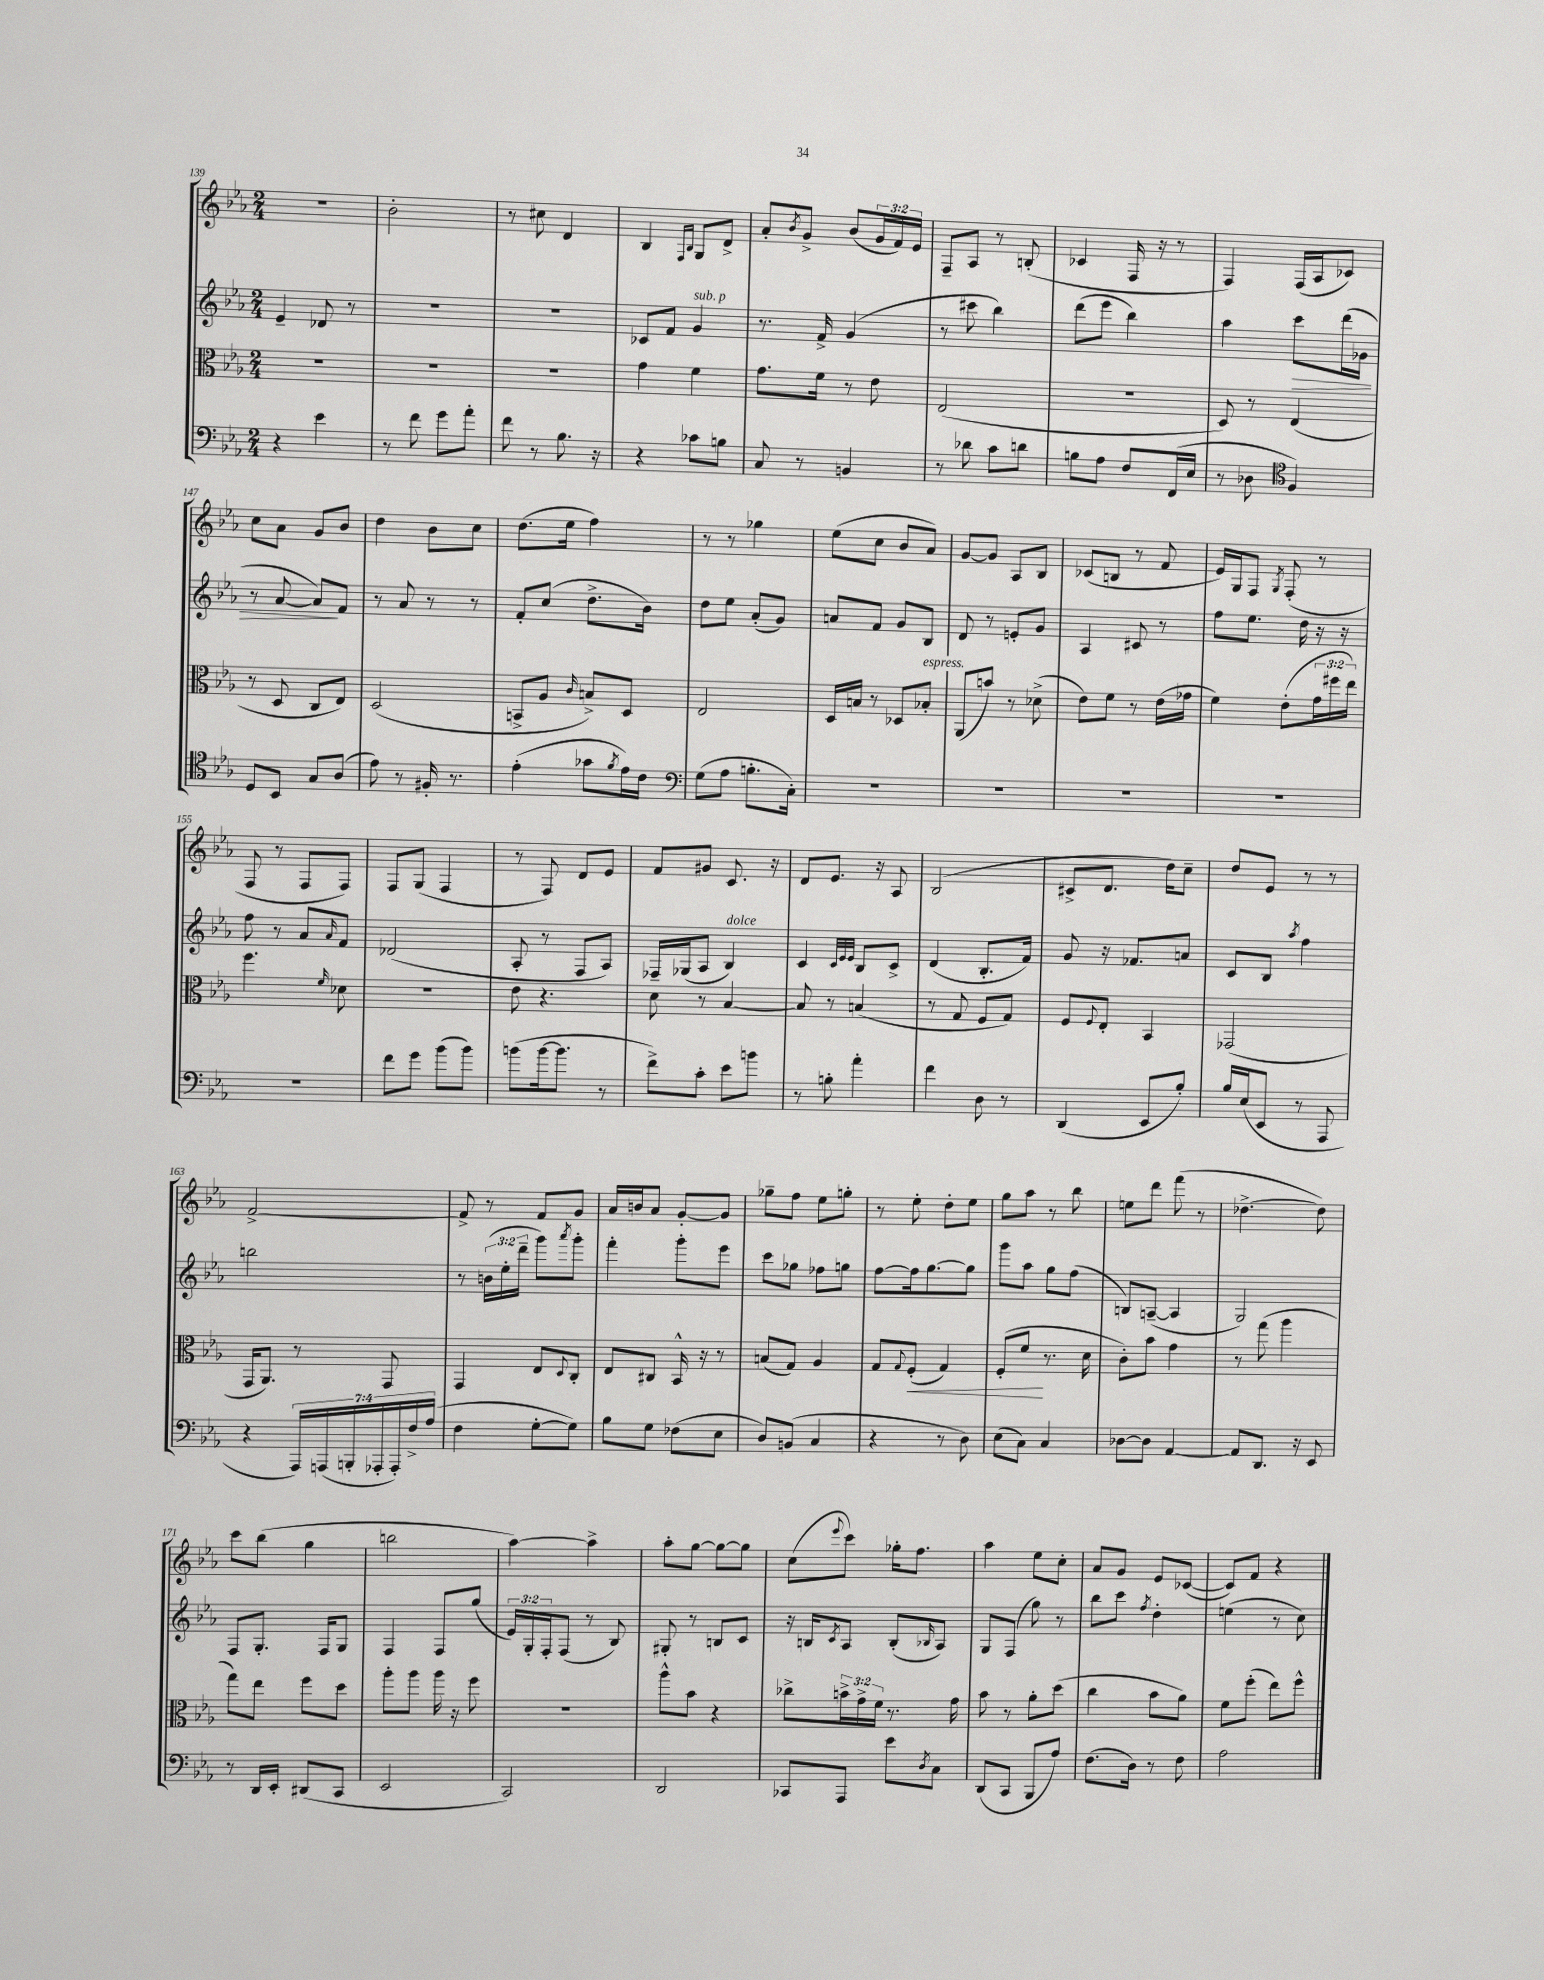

**kern	**kern	**dynam	**kern	**dynam	**kern
*part4	*part3	*part3	*part2	*part2	*part1
*staff4	*staff3	*staff3	*staff2	*staff2	*staff1
*clefF4	*clefC3	*	*clefG2	*	*clefG2
*k[b-e-a-]	*k[b-e-a-]	*	*k[b-e-a-]	*	*k[b-e-a-]
*M2/4	*M2/4	*	*M2/4	*	*M2/4
=139	=139	=139	=139	=139	=139
4r	2r	.	4e-~/	.	2r
4e-\	.	.	8d-X/	.	.
.	.	.	8r	.	.
=140	=140	=140	=140	=140	=140
8r	2r	.	2r	.	2b-'\
8f\	.	.	.	.	.
8g\L	.	.	.	.	.
8a-'\J	.	.	.	.	.
=141	=141	=141	=141	=141	=141
8f\	2r	.	2r	.	8r
8r	.	.	.	.	8cc#X\
8.B-\	.	.	.	.	4d/
16r	.	.	.	.	.
=142	=142	=142	=142	=142	=142
4r	4g\	.	8c-X/L	.	4B-/
.	.	.	8f/J	.	.
.	.	.	.	.	16qqF/LL
.	.	.	.	.	16qqB-/JJ
!	!	!	!LO:TX:a:i:t=sub. p	!	!
8c-X\L	4f\	.	4g/	.	8G/L
8Bn\J	.	.	.	.	8d^/J
=143	=143	=143	=143	=143	=143
8C/	8.g\L	.	8.r	.	8a-'/L
.	.	.	.	.	8qb-/
8r	.	.	.	.	8g^/J
.	16f\Jk	.	16f^/	.	.
4BBn/	8r	.	(4g/	.	(8b-/L
.	8e-\	.	.	.	24g/L
.	.	.	.	.	24f/)
.	.	.	.	.	24e-/JJ
=144	=144	=144	=144	=144	=144
8r	(2E-/	.	8r	.	8F~/L
8d-X\	.	.	8ccc#X\	.	8A-/J
8c\L	.	.	4bb-\)	.	8r
8dn\J	.	.	.	.	(8Bn'/
=145	=145	=145	=145	=145	=145
8Bn\L	2r	.	(8ddd\L	.	4c-X/
8A-\J	.	.	8eee-\J	.	.
8F/L	.	.	4bb-\)	.	16F/
.	.	.	.	.	16r
(16FF/L	.	.	.	.	8r
16E-/JJ	.	.	.	.	.
=146	=146	=146	=146	=146	=146
8r	8D/)	.	4aa-\	.	4F/)
8D-X\	8r	.	.	.	.
*clefC4	*	*	*	*	*
!	!	!	!	!LO:HP:b	!
4F/)	(4E-/	.	8ccc\L	>	(16F/LL
.	.	.	.	.	16A-/J
.	.	.	(16ddd\L	.	8c-X/J)
.	.	.	16g-X\JJ	.	.
!!LO:LB:g=z
=147	=147	=147	=147	=147	=147
8D/L	8r	.	8r	.	8cc\L
8BB-/J	8D/	.	[8a-/	.	8a-\J
8G/L	8C/L	.	8a-/L])	.	8g/L
(8A-/J	8E-/J)	.	8f/J	]	8b-/J
=148	=148	=148	=148	=148	=148
8e-\)	(2D/	.	8r	.	4dd\
8r	.	.	8a-/	.	.
16F#X'/	.	.	8r	.	8b-\L
8.r	.	.	.	.	.
.	.	.	8r	.	8cc\J
=149	=149	=149	=149	=149	=149
(4e-'\	8BBn^/L	.	8f'/L	.	(8.dd\L
.	8A-/J	.	(8cc/J	.	.
.	.	.	.	.	16ee-\Jk
.	16qqc/	.	.	.	.
8g-X\L	8Bn^/L)	.	8.dd^\L	.	4ff\)
8qf/	.	.	.	.	.
16e-\L)	8D/J	.	.	.	.
16c\JJ	.	.	16b-\Jk)	.	.
=150	=150	=150	=150	=150	=150
*clefF4	*	*	*	*	*
(8G\L	2E-/	.	8dd\L	.	8r
8A-\J	.	.	8ee-\J	.	8r
8.Bn'\L	.	.	(8a-'/L	.	4gg-X\
.	.	.	8g/J)	.	.
16C'\Jk)	.	.	.	.	.
=151	=151	=151	=151	=151	=151
2r	16D/LL	.	8an/L	.	(8ee-\L
.	16Bn/JJ	.	.	.	.
.	8r	.	8f/J	.	8cc\J
.	8D-X/L	.	8g/L	.	8b-/L
!	!LO:TX:a:i:t=espress.	!	!	!	!
.	8B-X'/J	.	8B-/J	.	8a-/J)
=152	=152	=152	=152	=152	=152
2r	(8AA-/L	.	8d/	.	[8g/L
.	8bn/J)	.	8r	.	8g/J]
.	8r	.	8en'/L	.	8A-/L
.	(8d-X^\	.	8g/J	.	8B-/J
=153	=153	=153	=153	=153	=153
2r	8e-\L)	.	4A-/	.	(8c-X/L
.	8f\J	.	.	.	8Bn/J
.	8r	.	8c#X/	.	8r
.	(16e-\LL	.	8r	.	8f/
.	16g-X\JJ	.	.	.	.
=154	=154	=154	=154	=154	=154
2r	4f\)	.	8ff\L	.	16e-/LL)
.	.	.	.	.	16G/J
.	.	.	8.ee-\J	.	8F/J
.	.	.	.	.	8qG/
.	(8e-'\L	.	.	.	(8F'/
.	.	.	16dd\	.	.
.	24g\L	.	16r	.	8r
.	24ff#X\	.	.	.	.
.	.	.	16r	.	.
.	24ee-\JJ)	.	.	.	.
!!LO:LB:g=z
=155	=155	=155	=155	=155	=155
2r	4.ff\	.	8ff\	.	8F/
.	.	.	8r	.	8r
.	.	.	8a-/L	.	8F/L
.	16qqf/	.	16qqa-/	.	.
.	8d-X\	.	8f/J	.	8F/J)
=156	=156	=156	=156	=156	=156
8f\L	2r	.	(2d-X/	.	8F/L
8g\J	.	.	.	.	(8G/J
(8b-\L	.	.	.	.	4F/
8b-\J)	.	.	.	.	.
=157	=157	=157	=157	=157	=157
(8bn\L	8e-\	.	8A-'/	.	8r
[16b\k	4.r	.	8r	.	8F/)
8.b\J]	.	.	.	.	.
.	.	.	8F/L	.	8d/L
8r	.	.	8A-/J)	.	8e-/J
=158	=158	=158	=158	=158	=158
8f^\L)	8d\	.	16F-X~/LL	.	8f/L
.	.	.	(16G-X/J	.	.
8c'\J	8r	.	8A-/J	.	8g#X/J
!	!	!	!LO:TX:a:i:t=dolce	!	!
8e-\L	[4B-/	.	4B-/)	.	8.c/
8bn\J	.	.	.	.	.
.	.	.	.	.	16r
=159	=159	=159	=159	=159	=159
8r	8B-/]	.	4c/	.	8d/L
8Bn'\	8r	.	.	.	8.e-/J
.	.	.	32qqc/LLL	.	.
.	.	.	32qqe-/	.	.
.	.	.	32qqe-/JJJ	.	.
4a-'\	(4Bn/	.	8B-/L	.	.
.	.	.	.	.	16r
.	.	.	8c^/J	.	8A-/
=160	=160	=160	=160	=160	=160
4f\	8r	.	(4d/	.	(2B-/
.	8G/	.	.	.	.
8D\	8F/L	.	8.B-'/L	.	.
8r	8G/J)	.	.	.	.
.	.	.	16f/Jk)	.	.
=161	=161	=161	=161	=161	=161
(4DD/	8F/L	.	8g/	.	8c#X^/L
.	8qqF/	.	.	.	.
.	8E-'/J	.	16r	.	8.d/J
.	.	.	8.f-X/L	.	.
8EE-/L	4BB-/	.	.	.	.
.	.	.	.	.	16dd\KL)
8B-'/J)	.	.	8an/J	.	8cc~\J
=162	=162	=162	=162	=162	=162
16B-/LL	(2GG-X/	.	8c/L	.	8dd/L
(16E-/J	.	.	.	.	.
8EE-/J	.	.	8B-/J	.	8e-/J
.	.	.	8qaa-/	.	.
8r	.	.	4ff\	.	8r
8AAA-/	.	.	.	.	8r
!!LO:LB:g=z
=163	=163	=163	=163	=163	=163
4r	16GG/KL	.	2bbn\	.	[2f^/
.	8.AA-/J)	.	.	.	.
28AAA-/LL)	8r	.	.	.	.
(28AAAn/	.	.	.	.	.
28BBBn'/	.	.	.	.	.
28AAA-X'/	.	.	.	.	.
.	8GG/	.	.	.	.
28AAA-'/)	.	.	.	.	.
28F^/	.	.	.	.	.
(28A-/JJ	.	.	.	.	.
=164	=164	=164	=164	=164	=164
4F\	4GG/	.	8r	.	8f^/]
.	.	.	(24bn\LL	.	8r
.	.	.	24ee-'\	.	.
.	.	.	24ddd~\JJ	.	.
[8G'\L	8E-/L	.	8ggg\L)	.	8f/L
.	8qqD/	.	8qaaa-/	.	.
8G\J])	8C'/J	.	8ggg'\J	.	8g/J
=165	=165	=165	=165	=165	=165
8B-\L	8E-/L	.	4fff'\	.	16a-/LL
.	.	.	.	.	16bn/J
8G\J	8C#X/J	.	.	.	8a-/J
(8F-X\L	16BB-^^/	.	8ggg'\L	.	[8g'/L
.	16r	.	.	.	.
8E-\J	8r	.	8eee-\J	.	8g/J]
=166	=166	=166	=166	=166	=166
8D/L)	(8Bn/L	.	8ccc\L	.	8gg-X~\L
(8BBn/J	8G/J)	.	8gg-X\J	.	8ff\J
4C/	4A-/	.	8ff-X\L	.	8ee-\L
.	.	.	8ggn\J	.	8ggn'\J
=167	=167	=167	=167	=167	=167
4r	8G/L	.	[8ff\L	.	8r
.	8qqG/	.	.	.	.
!	!	!LO:HP:b	!	!	!
.	(8F'/J	<	16ff\k]	.	8ee-'\
.	.	.	[8.gg\	.	.
8r	4G/)	.	.	.	8dd'\L
8D\)	.	.	8gg\J]	.	8ee-\J
=168	=168	=168	=168	=168	=168
(8E-\L	(8F'/L	.	8ggg\L	.	8gg\L
8C\J)	8f/J	.	8aa-\J	.	8aa-\J
4C/	8.r	[	8gg\L	.	8r
.	.	.	(8ff\J	.	8bb-\
.	16d\	.	.	.	.
=169	=169	=169	=169	=169	=169
[8D-X\L	8c'\L)	.	8Bn/L)	.	8een\L
8D-\J]	8b-\J	.	([8An~/J	.	8ddd\J
[4AA-/	4g\	.	4A/]	.	(8fff\
.	.	.	.	.	8r
=170	=170	=170	=170	=170	=170
8AA-/L]	8r	.	2G/)	.	[4.dd-X^\
8.DD/J	(8gg\	.	.	.	.
.	4aa-\	.	.	.	.
16r	.	.	.	.	.
8EE-/	.	.	.	.	8dd-\])
!!LO:LB:g=z
=171	=171	=171	=171	=171	=171
8r	8gg\L)	.	8F/L	.	8ccc\L
16DD/LL	8ee-\J	.	8.G'/J	.	(8bb-\J
16EE-'/JJ	.	.	.	.	.
(8DD#X/L	8ff\L	.	.	.	4gg\
.	.	.	16F/KL	.	.
8CC/J	8dd\J	.	8G/J	.	.
=172	=172	=172	=172	=172	=172
2EE-/	8aa-'\L	.	4F/	.	2bbn\
.	8aa-\J	.	.	.	.
.	16aa-\	.	8F/L	.	.
.	16r	.	.	.	.
.	8ff\	.	(8gg/J	.	.
=173	=173	=173	=173	=173	=173
2CC/)	2r	.	24e-/LL)	.	[4aa-\)
.	.	.	24G'/	.	.
.	.	.	24F'/J	.	.
.	.	.	(8F/J	.	.
.	.	.	8r	.	4aa-^\]
.	.	.	8B-/)	.	.
=174	=174	=174	=174	=174	=174
2DD/	8aa-^^\L	.	8G#X'/	.	8aa-'\L
.	8b-\J	.	8r	.	[8gg\J
.	4r	.	8Bn/L	.	8gg\L_
.	.	.	8c/J	.	8gg\J]
=175	=175	=175	=175	=175	=175
8CC-X/L	8cc-X^\L	.	16r	.	(8cc\L
.	.	.	16Bn/KL	.	.
.	.	.	8qc/	.	8qqeee-/
8AAA-/J	24bn^\L	.	8A-/J	.	8ccc\J)
.	24g^\	.	.	.	.
.	24f\JJ	.	.	.	.
8e-\L	8.r	.	(8B'/L	.	16gg-X'\KL
.	.	.	.	.	8.ff\J
8qD/	.	.	16qqB-X/	.	.
8C\J	.	.	8A-/J)	.	.
.	16g\	.	.	.	.
=176	=176	=176	=176	=176	=176
(8DD/L	8b-\	.	8G/L	.	4aa-\
8CC/J	8r	.	(8F/J	.	.
8BBB-/L	8a-'\L	.	8gg\)	.	8ee-\L
8A-/J)	(8dd\J	.	8r	.	8cc'\J
=177	=177	=177	=177	=177	=177
(8.F\L	4cc\	.	8bb-\L	.	8a-/L
.	.	.	8ccc\J	.	8g/J
16D\Jk)	.	.	.	.	.
.	.	.	8qff/	.	.
8r	8b-\L	.	4dd'\	.	8e-/L
8F\	8a-\J)	.	.	.	([8c-X/J
=178	=178	=178	=178	=178	=178
2A-\	8f\L	.	(4een\	.	8c-/L])
.	(8ff'\J	.	.	.	8f/J
.	8ee-\L)	.	8r	.	4r
.	8ff^^\J	.	8cc\)	.	.
==	==	==	==	==	==
*-	*-	*-	*-	*-	*-
